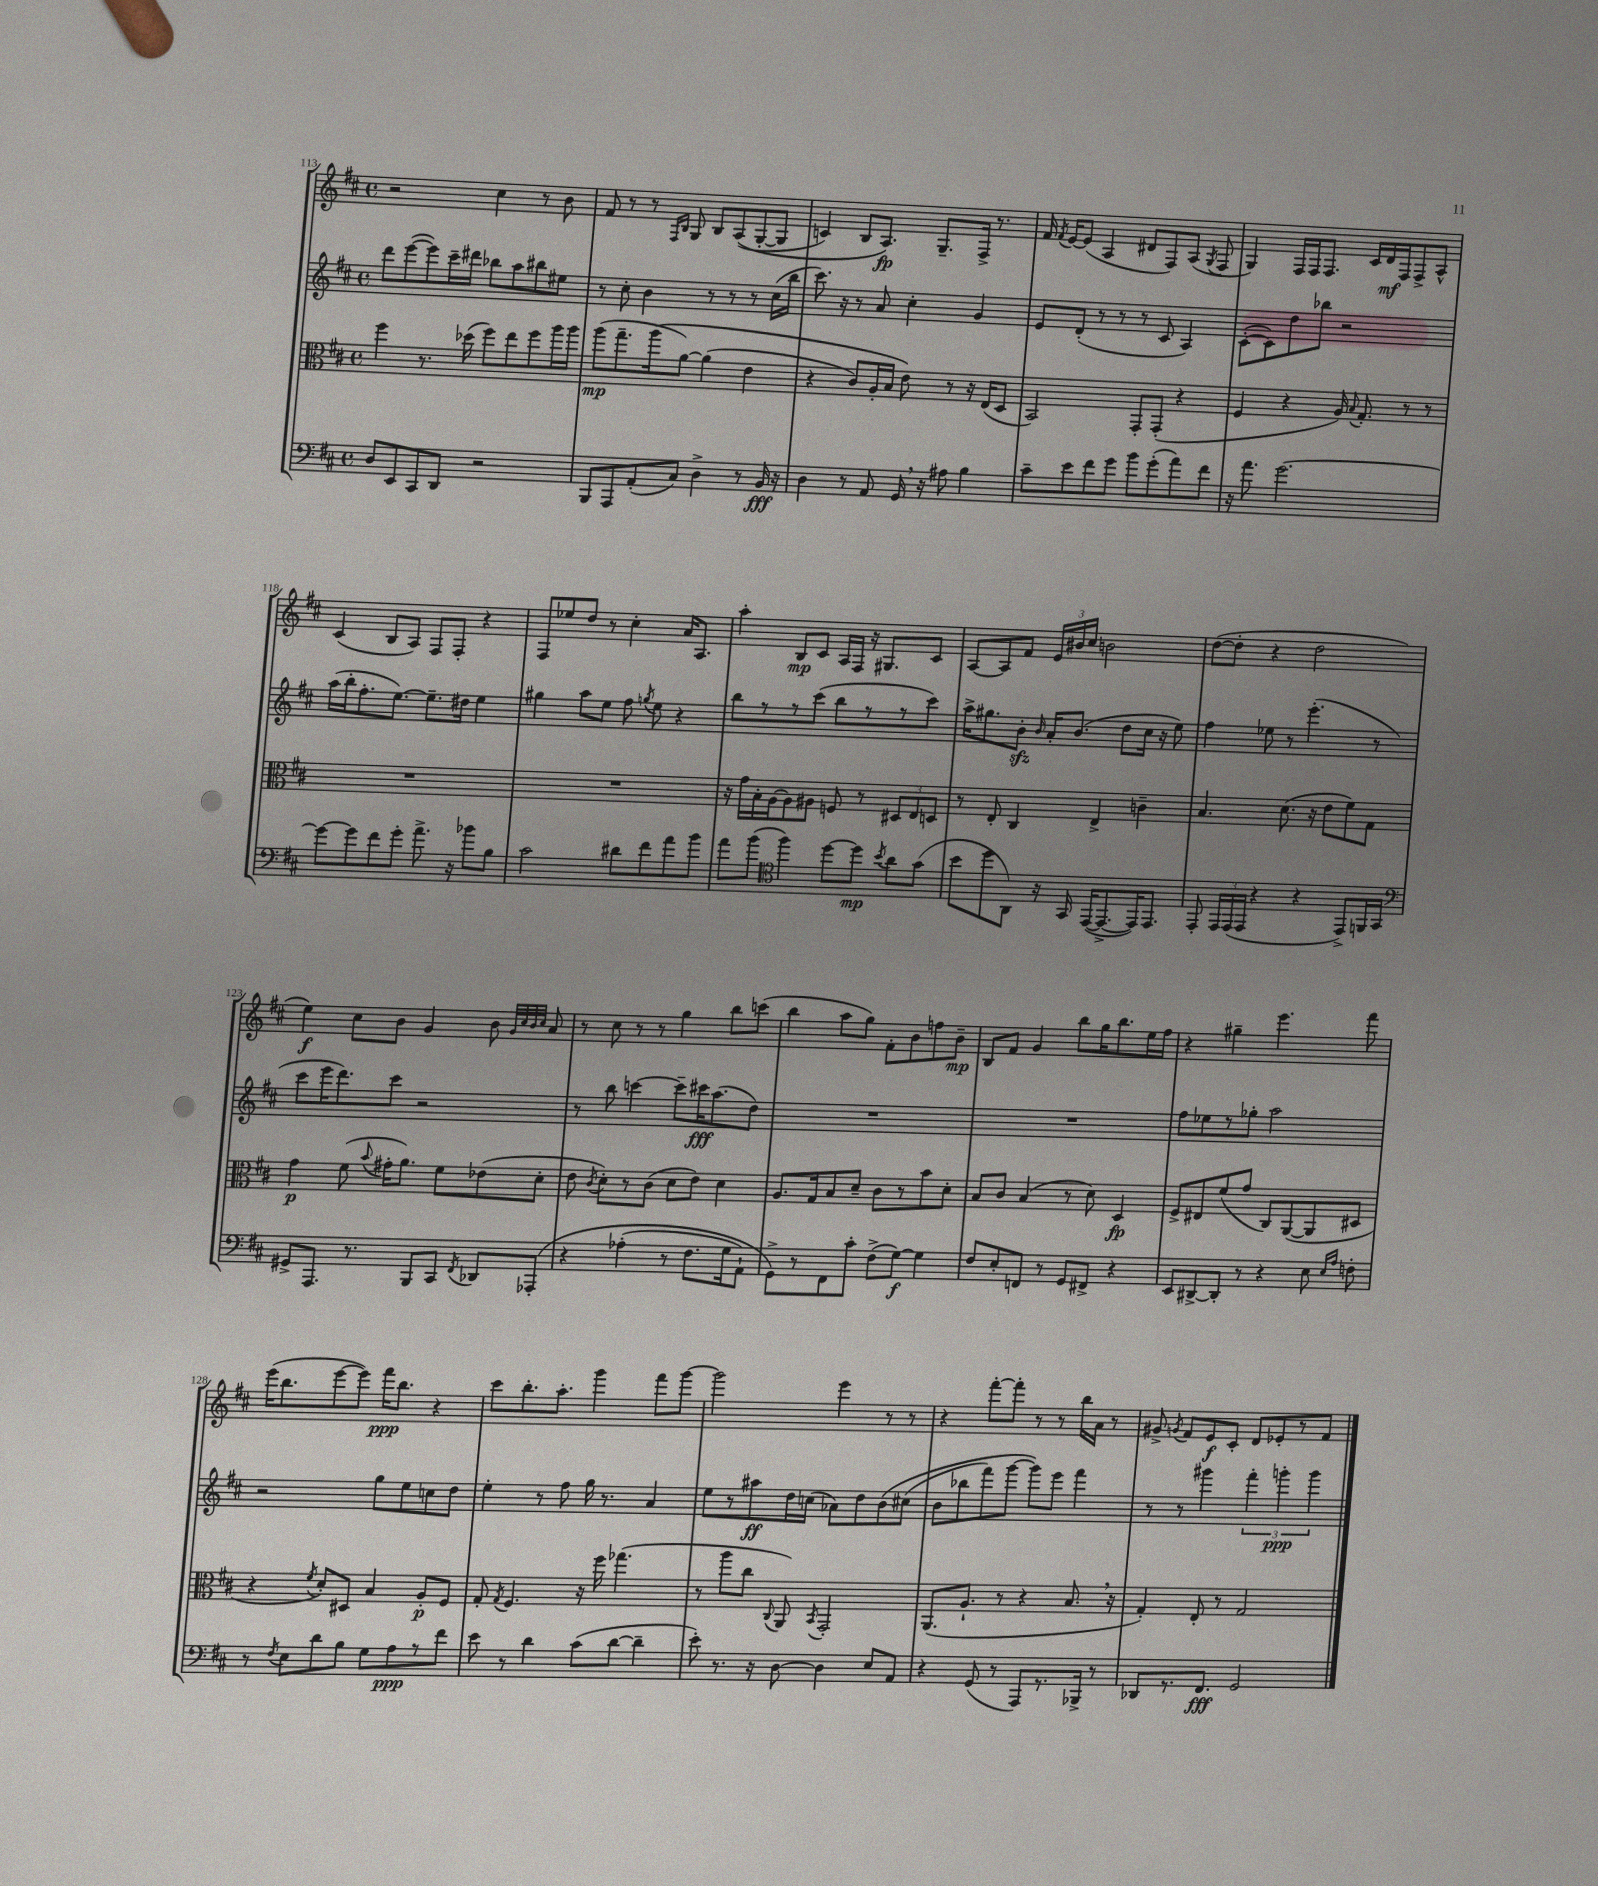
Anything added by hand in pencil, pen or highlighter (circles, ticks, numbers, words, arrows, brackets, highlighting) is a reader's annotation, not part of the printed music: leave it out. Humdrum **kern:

**kern	**kern	**kern	**kern
*staff4	*staff3	*staff2	*staff1
*clefF4	*clefC3	*clefG2	*clefG2
*k[f#c#]	*k[f#c#]	*k[f#c#]	*k[f#c#]
*M4/4	*M4/4	*M4/4	*M4/4
*met(c)	*met(c)	*met(c)	*met(c)
8D	4ff#	8ddd	2r
8EE	.	([8eee	.
8CC#	8.r	8eee])	.
8DD	.	16ccc#~	.
.	(16dd-	16ddd#	.
2r	8ff#)	8bb-	4cc#
.	8ee	8aa	.
.	8ff#	8bb#	8r
.	16aa	8ee#	8b
.	16aa	.	.
=	=	=	=
8BBB	(8aa	8r	8f#
8AAA	8.gg~	8cc#'	8r
(8AA'	.	4b	8r
.	&(16aa	.	.
.	.	.	16qqF#
.	.	.	16qqB
8C#)	[8a)	.	8G
4D^	(4a]	8r	8B
.	.	8r	&((8A
8r	4e	8r	[8G'
16BB	.	(16cc#	8G]
16r	.	16bb	.
=	=	=	=
4D	4r	8.ccc#)	4c)
.	.	16r	.
8r	8c#)	8r	8B
8AA	16A'	8a	8.A&)
.	16B	.	.
16GG	8e&)	4cc#'	.
16r	.	.	8.G~
8A#	8r	.	.
4B	16r	4g	16F#^
.	(16E	.	8.r
.	8D	.	.
=	=	=	=
8c#~	2BB)	8e	16f#
.	.	.	8qf#
.	.	.	[16e
8e	.	(8d'	(8e]
8f#	.	8r	4A
8g	.	8r	.
8b	8GG'	8r	8d#
(8g'	(8GG'	8c#	8F#)
8a)	4r	4A)	(8A
.	.	.	8qG
8f#	.	.	8F#
=	=	=	=
16r	4F#	([8c#'	4G)
8.a	.	.	.
.	.	8c#])	.
[2.g	4r	8dd	16F#
.	.	.	16F#
.	.	8bb-	8.F#
.	16A)	2r	.
.	8qqB	.	.
.	8.G'	.	16c#
.	.	.	16d
.	.	.	16F#
.	8r	.	8F#^
.	8r	.	8A^^
=	=	=	=
8g_	1r	(16aa	(4c#
.	.	16bb'	.
8g]	.	8.ff#'	.
8f#	.	.	8B
.	.	[8.ee)	.
8g'	.	.	8A)
8.a^	.	8.ee~]	8F#
.	.	.	8F#'
16r	.	16dd#	.
8b-	.	4ee	4r
8B	.	.	.
=	=	=	=
2c#	1r	4gg#	8F#
.	.	.	8ee-
.	.	8aa	8dd
.	.	8ee	8r
8d#	.	8ff#	4cc#'
.	.	8qgg	.
8f#	.	8ee	.
8a	.	4r	16a
.	.	.	8.A
8b	.	.	.
=	=	=	=
8a	16r	8bb	4aa'
.	16g	.	.
(8b	16B'	8r	.
.	[16A	.	.
*clefC4	*	*	*
4ff#)	8A]	8r	8B
.	8A#	(8ccc#	8c#
[8dd	8F	8bb	16A
.	.	.	16F#
8dd]	8r	8r	16r
.	.	.	8.G#
8qb	.	.	.
8a	12D#	8r	.
.	12E	.	.
(8g	.	8ccc#)	8c#
.	12D	.	.
=	=	=	=
8b	8r	16aa^	[8A
.	.	8.gg#	.
8dd	8E'	.	8A]
8AA)	4C#	8b'	8f#
.	.	16qqb	.
16r	.	16a'	24e
.	.	.	24b#
16GG	.	(8.b	.
.	.	.	24cc#
([16EE	4E^	.	2b
8.EE^_	.	.	.
.	.	8dd	.
16EE])	4c~	16cc#	.
8.EE	.	16r	.
.	.	8ee)	.
=	=	=	=
8EE'	4.B	4ff#	([8dd
24EE	.	.	8dd']
(24EE	.	.	.
24EE	.	.	.
4r	.	8ee-	4r
.	(8.d	8r	.
4r	.	(4.eee'	2dd
.	16r	.	.
.	8e	.	.
8EE^)	8f#)	.	.
16FF	8G	8r	.
16GG	.	.	.
=	=	=	=
*clefF4	*	*	*
8GG#^	4g	8ccc#	4ee)
8.AAA	.	16eee	.
.	.	8.ddd)	.
.	(8f#	.	8cc#
8.r	.	.	.
.	8qqb	.	.
.	16g#'	8ccc#	8b
.	8.a)	.	.
8BBB	.	2r	4g
8CC#	8f#	.	.
8qFF#	.	.	.
8DD-	(8e-	.	8b
.	.	.	32qqg
.	.	.	32qqcc#
.	.	.	32qqb
.	.	.	32qqcc#
&(8AAA-'	8d'	.	8a
=	=	=	=
4r	8e	8r	8r
.	8qc#	.	.
.	8d')	8bb	8cc#
(4A-'	8r	[4ccc	8r
.	(8c#	.	8r
8r	8d	8ccc~]	4gg
8.F#	8e)	16ccc#	.
.	.	(8.aa	.
.	4d	.	8bb
16G	.	.	.
8AA`)	.	8dd)	(8ccc
=	=	=	=
8GG^&)	8.A	1r	4bb
8r	.	.	.
.	16G	.	.
8FF#	8B	.	8aa
8c#'	8d~	.	8gg)
(8F#^	8c#	.	8f#'
[8G)	8r	.	8b
4G]	8b	.	8ff
.	8d'	.	8b~
=	=	=	=
8F#	8B	1r	8B
8E'	8c#	.	8f#
8FF	(4B	.	4g
8r	.	.	.
8GG	8r	.	8bb
8FF#^	8d)	.	16gg
.	.	.	8.bb
4r	4D	.	.
.	.	.	16ee
.	.	.	16ff#
=	=	=	=
8EE	8F#^	8ff#	4r
[8DD#^	8E#	8ee-	.
8DD#']	(8f#	8r	4gg#~
8r	8g	8gg-'	.
4r	8C#)	2aa	4.eee
.	([8AA	.	.
8E	8AA]	.	.
16qqE	.	.	.
16qqA	.	.	.
8F'	8D#	.	8fff#
=	=	=	=
8r	4r	2r	(16eee
.	.	.	8.bb
8qF#	.	.	.
8E	.	.	.
.	8qf#	.	.
8d	8d')	.	[8eee
8B	8D#	.	8eee])
8G	4B	8gg	16fff#
.	.	.	8.bb
8A	.	8ee	.
8r	8A'	8cc	4r
8f#	8F#	8dd	.
=	=	=	=
8e	8G'	4ee'	8ccc#
.	8qG	.	.
8r	4.F#	.	8.bb'
4d	.	8r	.
.	.	.	8.aa'
.	.	8ff#	.
(8c#	16r	16gg	4ggg
.	16ff#	8.r	.
[8d	(4.gg-	.	.
4d~]	.	4a	8fff#
.	.	.	[8ggg
=	=	=	=
8e')	8r	8ee	2ggg]
8.r	8aa	8r	.
.	8cc#	8aa#	.
16r	.	.	.
.	8qqC#	.	.
[8D	8AA)	16dd	.
.	.	(16cc	.
.	8qBB	.	.
4D]	2GG'	8a-)	4eee
.	.	8dd	.
8E	.	&(8b	8r
8AA	.	(8cc#	8r
=	=	=	=
4r	(8.AA	8b	4r
.	.	8bb-	.
.	8.A`	.	.
(8GG	.	8fff#)	[8fff#'
8r	8r	[8ggg	8fff#']
8AAA)	4r	8ggg]&)	8r
8.r	.	8eee	8r
.	8.B	4fff#	16bb
16BBB-^	.	.	16a
8r	.	.	8r
.	16r	.	.
=	=	=	=
8DD-	4G')	8r	8g#^
.	.	.	8qg
8.r	.	8r	8f#
.	8E'	4ggg#	8e
8.FF#	.	.	.
.	8r	.	8c#'
2GG	2G	6fff#'	8d
.	.	.	8e-'
.	.	6ggg'	.
.	.	.	8r
.	.	6ggg	.
.	.	.	8f#
==	==	==	==
*-	*-	*-	*-
